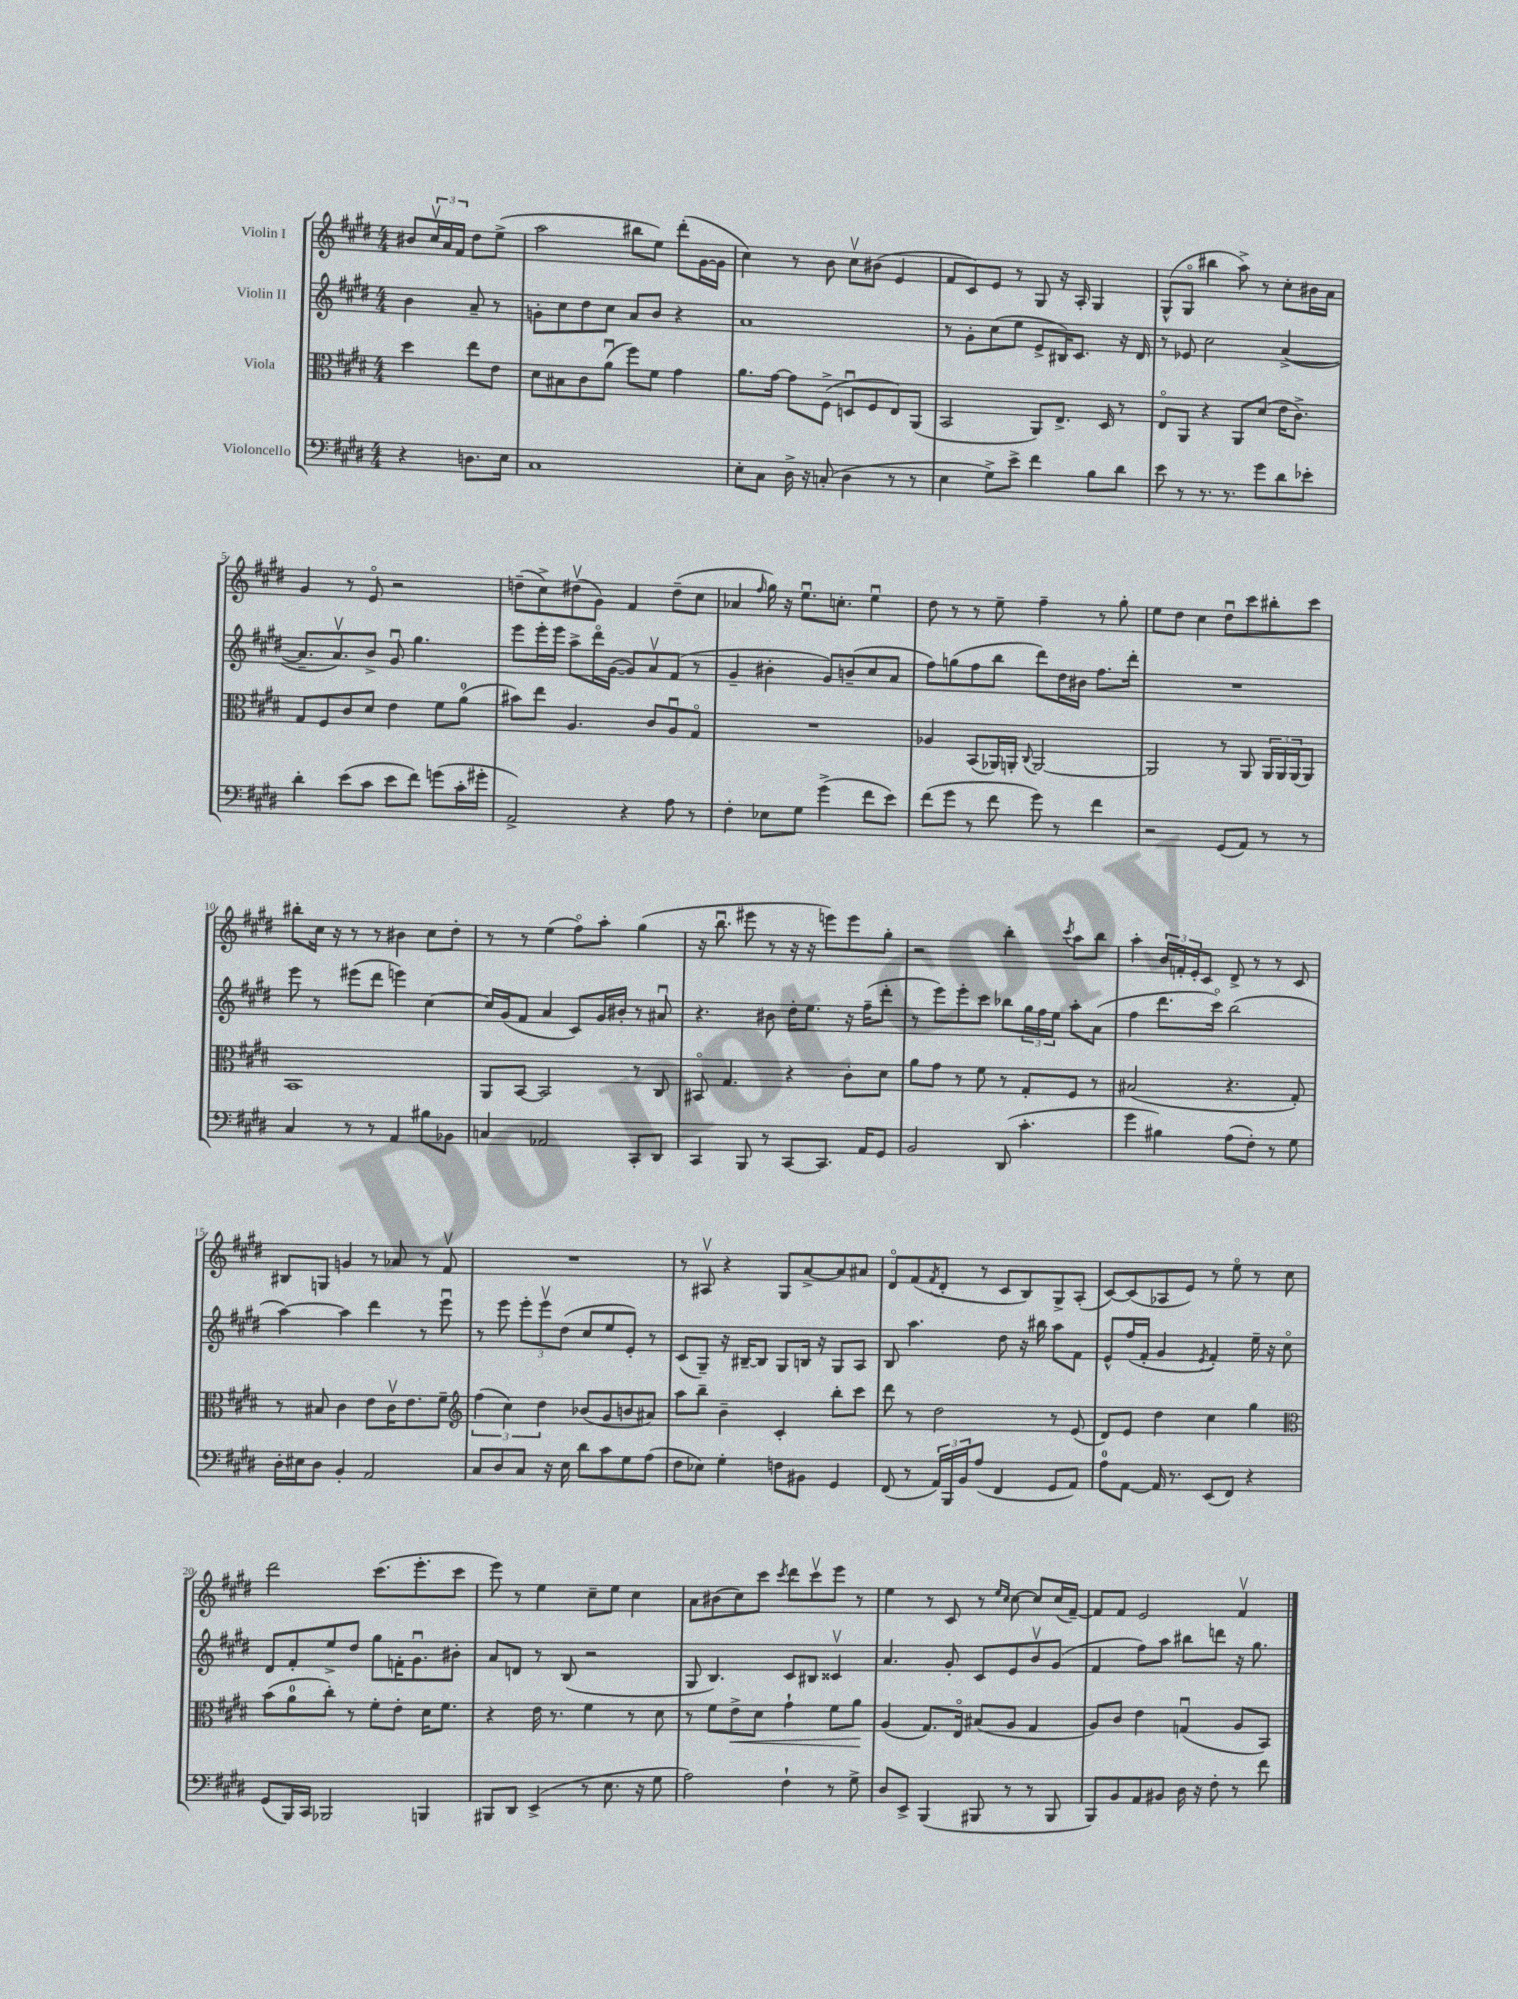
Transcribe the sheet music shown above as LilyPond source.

<<
\new StaffGroup <<
\new Staff = "s0" \with { instrumentName = "Violin I" } {
    \clef treble \key e \major \numericTimeSignature \time 4/4 \partial 2
    bis'8 \tuplet 3/2 { cis''16\upbow a'16 fis'16 } dis''8 e''8->( |
    a''2 bis''8 e''8) dis'''8-.( gis'16~ gis'16 |
    cis''4) r8 b'8 cis''8\upbow bis'8( e'4 |
    fis'8 cis'8) e'8 r8 gis8 r16 a16-. gis4 |
    gis8-^( gis8\flageolet bis''4 a''8->) r8 cis''8-. bis'16 a'16 |
    gis'4 r8 e'8\flageolet r2 |
    d''8--( cis''8->) dis''8\upbow( gis'8) fis'4 dis''8--( cis''8 |
    aes'4 \grace { fis''16 } gis''16) r16 e''8.\downbow c''8.-. e''4\downbow |
    dis''8 r8 r8 e''8-- fis''4-- r8 gis''8-. |
    e''8 dis''8 cis''4 dis''8\downbow cis'''8 bis''8-. cis'''8 |
    bis''8-. cis''16 r16 r8 r8 bis'4 cis''8 dis''8-. |
    r8 r8 e''4( fis''8\flageolet) a''8-. gis''4( |
    r16 b''8.\downbow eis'''8 r8 r16 r16 e'''8) e'''8 gis''8-. |
    r2 b''4-. \acciaccatura { cis'''8 } a''8 b''8 |
    a''4-. \tuplet 3/2 { b'16 f'16-. e'16-. } cis'8 dis'8-> r8 r8 cis'8 |
    bis8 g8 g'4 r8 aes'8 r8 fis'8\upbow |
    R1 |
    r8 ais8\upbow r4 gis8 a'8~-> a'8 ais'8 |
    dis'8\flageolet fis'8( \acciaccatura { fis'8 } dis'8-. r8 cis'8 b8) gis8-> a8-.( |
    cis'8~) cis'8( aes8 e'8) r8 e''8\flageolet r8 cis''8 |
    dis'''2 cis'''8.( e'''8.-. cis'''8 |
    e'''8) r8 e''4 cis''8-- e''8 cis''4 |
    a'8 bis'8( cis''8) cis'''8 \acciaccatura { cis'''8 } dis'''8 cis'''8\upbow e'''8 r8 |
    e''4 r8 cis'8 r8 \grace { e''16 cis''16 } cis''8~ cis''8 cis''16( fis'16~--) |
    fis'8 fis'8 e'2 fis'4\upbow \bar "|." |
}
\new Staff = "s1" \with { instrumentName = "Violin II" } {
    \clef treble \key e \major \numericTimeSignature \time 4/4 \partial 2
    b'4 a'8-- r8 |
    g'8-. cis''8 dis''8 cis''8 a'8 b'8 r4 |
    a'1 |
    r8 gis'8-. cis''8( e''8 e'8-> bis16) cis'8. r16 dis'16 |
    r8 ees'8 cis''2 a'4~->( |
    a'8.-- a'8.\upbow) b'8-> gis'8\downbow gis''4. |
    e'''8 e'''16-. e'''16 a''8-> dis'''16\flageolet gis'16~( gis'8) a'8\upbow fis'8( r8 |
    gis'4-- bis'4-. gis'8) b'8--( cis''8 a'8 |
    fis''8) g''8( fis''8 b''8 dis'''8) dis''16 bis'16 fis''8. dis'''16-. |
    R1 |
    e'''8 r8 eis'''8( dis'''8 e'''4) cis''4~ |
    cis''16 gis'16( fis'8 a'4 cis'8) gis'16 bis'16-. r8 ais'8\downbow |
    r4. bis'8 dis''16-. e''8. r16 fis''16--( dis'''8-. |
    r8 e'''8) e'''8-. cis'''8 bes''8 \tuplet 3/2 { gis''16 fis''16 e''16 } a''8-. a'8( |
    fis''4 dis'''8. cis'''16\flageolet) b''2( |
    a''4~) a''4 dis'''4 r8 e'''8\downbow |
    r8 e'''8 \tuplet 3/2 { e'''8-. e'''8\upbow dis''8( } cis''8 e''8 e'8-.) r8 |
    cis'8( gis8--) r16 bis16~-- bis8 gis8 b16 r16 gis8 a8 |
    b8 a''4. dis''8 r16 bis''16 a''8 fis'8 |
    e'8-^ fis''16( fis'16-. gis'4 \acciaccatura { e'8 } fis'4-.) e''16-- r16 cis''8\flageolet |
    dis'8 fis'8-. e''8-> dis''8 gis''8 f'16-. gis'8.\downbow bis'8-. |
    a'8 d'8 r8 b8( r2 |
    gis8 b4.) cis'8 bis8 cisis'4\upbow |
    a'4. gis'8-. cis'8 e'8 b'8\upbow gis'8( |
    fis'4 fis''8) a''8 bis''8 d'''8 r16 gis''8. \bar "|." |
}
\new Staff = "s2" \with { instrumentName = "Viola" } {
    \clef alto \key e \major \numericTimeSignature \time 4/4 \partial 2
    dis''4 e''8 e'8 |
    dis'8 bis8 cis'8 a'8\downbow( fis''8) fis'8 gis'4 |
    a'8. gis'16~ gis'8 fis8->( d8\downbow fis8 e8) a,8( |
    b,2 a,8) e8.-> dis16 r8 |
    e8\flageolet a,8 r4 a,8 dis'8( e'16 cis'8.->) |
    gis8 fis8 cis'8 dis'8 e'4 fis'8 a'8-0( |
    bis'8) e''8 a4. cis'8 a8\downbow gis8\flageolet |
    R1 |
    aes4 b,8( aes,16) a,16-. \appoggiatura { cis8 } a,2~ |
    a,2 r8 a,8 \tuplet 3/2 { a,16 a,16 a,16( } a,8) |
    b,1 |
    a,8 b,8~ b,2 r8 cis8 |
    bis,8\flageolet gis4. r4 cis'8-. dis'8 |
    a'8 gis'8 r8 fis'8 r8 gis8-. fis8 r8 |
    bis2( r4. gis8-.) |
    r8 bis8 cis'4 e'8 cis'16\upbow e'8. fis'8-- |
    \clef treble \tuplet 3/2 { fis''4( cis''4) dis''4 } bes'8( gis'8 b'8 ais'8) |
    a''8 b''8-- b'4-- cis'4-. b''8-. cis'''8 |
    dis'''8 r8 dis''2 r8 e'8( |
    dis'8) e'8 dis''4 cis''4 gis''4 |
    \clef alto b'8( a'8-0 cis''8-.) r8 fis'8-. e'8-. dis'16 fis'8. |
    r4 e'16 r8. fis'4 r8 dis'8 |
    r8 fis'8 e'8->\< dis'8 gis'4-! fis'8 a'8\! |
    a4( gis8.) e16\flageolet bis8( a8 gis4 |
    a8) cis'8 e'4 g4\downbow( a8 b,8) \bar "|." |
}
\new Staff = "s3" \with { instrumentName = "Violoncello" } {
    \clef bass \key e \major \numericTimeSignature \time 4/4 \partial 2
    r4 d8. e16 |
    cis1 |
    e8-. cis8 dis16-> r16 c8-.( dis4 r8 r8 |
    e4 gis8->) e'8-> fis'4 b8 dis'8 |
    e'8 r8 r8. r8. gis'8 dis'8 ees'8-. |
    dis'4-. e'8( cis'8 e'8 fis'8) g'8( cis'16-. gis'16-. |
    a,2->) r4 a8 r8 |
    fis4-. ees8 gis8 gis'4->( fis'8 e'8) |
    fis'8( gis'8 r8 fis'8 gis'8) r8 fis'4 |
    r2 gis,8( a,8) r8 r8 |
    cis4 r8 r8 a,4 bis8 bes,8 |
    c4 aes,2 cis,8-. dis,8 |
    cis,4 b,,8 r8 cis,8~ cis,8. a,16 gis,8 |
    b,2 dis,8( cis'4.-. |
    gis'4 bis4) a8( fis8-.) r8 gis8 |
    dis16-. eis16 dis8 b,4-. a,2 |
    cis8 dis8 cis8 r16 e16 dis'8 cis'8 gis8 a8( |
    fis8 ees8) gis4-. f8 bis,8 gis,4 |
    fis,8( r8 \tuplet 3/2 { a,16) b,,16 b,16 } a8( fis,4 gis,8 a,8) |
    a8-0 a,8~ a,16 r8. e,8( fis,8) r4 |
    gis,8( b,,16) cis,16 bes,,2 b,,4 |
    bis,,8 dis,8 e,4->( r8 e8. r16 gis8 |
    a2) fis4-! r8 gis8-> |
    dis8 e,8-> b,,4( bis,,8 r8 r8 bis,,8 |
    b,,8) b,8 a,8 bis,8 dis16 r16 fis8-. r8 fis'8 \bar "|." |
}
>>
>>
